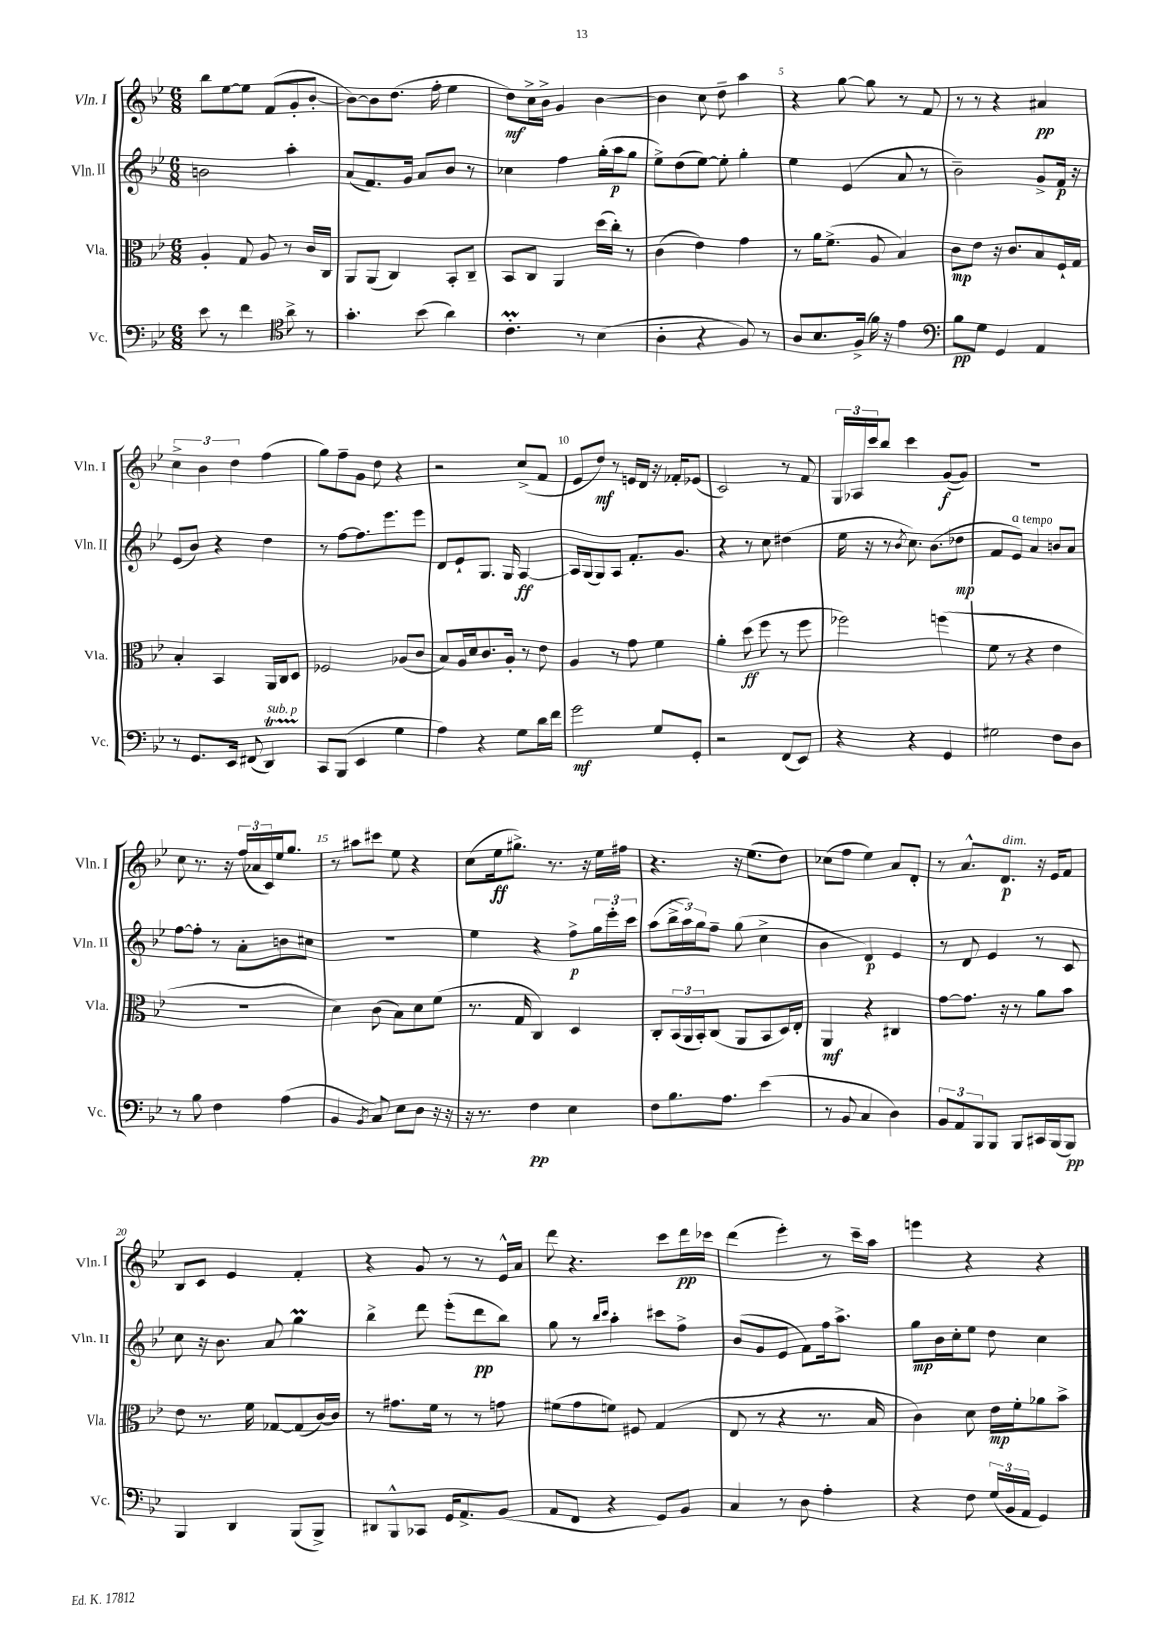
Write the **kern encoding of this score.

**kern	**dynam	**kern	**dynam	**kern	**dynam	**kern	**dynam
*part4	*part4	*part3	*part3	*part2	*part2	*part1	*part1
*staff4	*staff4	*staff3	*staff3	*staff2	*staff2	*staff1	*staff1
*I"Vc.	*	*I"Vla.	*	*I"Vln. II	*	*I"Vln. I	*
*I'Vc.	*	*I'Vla.	*	*I'Vln. II	*	*I'Vln. I	*
*clefF4	*	*clefC3	*	*clefG2	*	*clefG2	*
*k[b-e-]	*	*k[b-e-]	*	*k[b-e-]	*	*k[b-e-]	*
*M6/8	*	*M6/8	*	*M6/8	*	*M6/8	*
=1	=1	=1	=1	=1	=1	=1	=1
8e-\	.	4A'/	.	2bn\	.	8bb-\L	.
8r	.	.	.	.	.	[8ee-\	.
4f\	.	8G/	.	.	.	8ee-\J]	.
.	.	8A/	.	.	.	(8f/L	.
*clefC4	*	*	*	*	*	*	*
8a^\	.	8r	.	4aa'\	.	8g'/	.
8r	.	16c/LL	.	.	.	[8b-'/J	.
.	.	16C/JJ	.	.	.	.	.
=2	=2	=2	=2	=2	=2	=2	=2
4.g'\	.	8AA/L	.	(8a/L	.	8b-\L_)	.
.	.	(8AA/J	.	8.f/)	.	8b-\]	.
.	.	4C/)	.	.	.	(8.dd\J	.
.	.	.	.	16g/Jk	.	.	.
(8b-\	.	.	.	8a/L	.	.	.
.	.	.	.	.	.	16ff'\	.
4a\)	.	8BB-'/L	.	8b-/J	.	4ee-\	.
.	.	8C~/J	.	8r	.	.	.
=3	=3	=3	=3	=3	=3	=3	=3
4.cM'\	.	8BB-/L	.	4cc-X\	.	8dd\L)	mf
.	.	8C/J	.	.	.	16cc^\L	.
.	.	.	.	.	.	16b-^\JJ	.
.	.	4AA/	.	4ff\	.	4g/	.
8r	.	.	.	.	.	.	.
(4B-\	.	(16dd\LL	.	(16gg'\LL	.	[4b-\	.
.	.	16cc'\JJ)	.	16aa\J	p	.	.
.	.	8r	.	8gg\J	.	.	.
=4	=4	=4	=4	=4	=4	=4	=4
4A'\	.	(4c\	.	8ee-^\L)	.	4b-\]	.
.	.	.	.	(8dd\	.	.	.
4r	.	4e-\)	.	[8ee-\J)	.	8cc\	.
.	.	.	.	8ee-'\]	.	8dd~\	.
8F/)	.	4g\	.	4gg'\	.	4aa\	.
8r	.	.	.	.	.	.	.
=5	=5	=5	=5	=5	=5	=5	=5
8A/L	.	8r	.	4ee-\	.	4r	.
8.B-/	.	16a\KL	.	.	.	.	.
.	.	(8.f^\J	.	.	.	.	.
.	.	.	.	(4e-/	.	[8gg\	.
(16F^/Jk	.	.	.	.	.	.	.
16f\)	.	8A/	.	.	.	8gg\]	.
16r	.	.	.	.	.	.	.
4e-\	.	4B-/)	.	8a/	.	8r	.
.	.	.	.	8r	.	8f/	.
=6	=6	=6	=6	=6	=6	=6	=6
*clefF4	*	*	*	*	*	*	*
8B-\L	pp	8c\L	mp	2b-~\)	.	8r	.
8G\J	.	8e-\J	.	.	.	8r	.
4GG/	.	16r	.	.	.	4r	.
.	.	8.c/L	.	.	.	.	.
4AA/	.	8B-/	.	8g^/L	.	4a#X/	pp
.	.	16F`/L	.	16f/Jk	p	.	.
.	.	16G/JJ	.	16r	.	.	.
!!LO:LB:g=z
=7	=7	=7	=7	=7	=7	=7	=7
8r	.	4B-'/	.	(8e-/L	.	6cc^\	.
8.GG/L	.	.	.	8b-/J)	.	.	.
.	.	.	.	.	.	6b-\	.
.	.	4BB-/	.	4r	.	.	.
16EE-/Jk	.	.	.	.	.	.	.
.	.	.	.	.	.	6dd\	.
(8FF#X/	.	.	.	.	.	.	.
!LO:TX:a:i:t=sub. p	!	!	!	!	!	!	!
4DDt/)	.	16AA/LL	.	4dd\	.	(4ff\	.
.	.	16C/J	.	.	.	.	.
.	.	8D/J	.	.	.	.	.
=8	=8	=8	=8	=8	=8	=8	=8
8CC/L	.	2F-X/	.	8r	.	8gg\L)	.
(8BBB-/J	.	.	.	[8ff\L	.	8ff~\	.
4EE-/	.	.	.	8.ff\]	.	8g\J	.
.	.	.	.	.	.	8dd\	.
.	.	.	.	8.eee-\	.	.	.
4G\	.	(8A-X/L	.	.	.	4r	.
.	.	8c/J	.	8eee-\J	.	.	.
=9	=9	=9	=9	=9	=9	=9	=9
4A\)	.	8B-/L)	.	8d/L	.	2r	.
.	.	16A/L	.	8e-`/	.	.	.
.	.	16d/J	.	.	.	.	.
4r	.	8.c/	.	8.G/J	.	.	.
.	.	16A'/Jk	.	16G/	.	.	.
8G\L	.	8r	.	[4A/	ff	(8cc^/L	.
16d\L	.	8e-\	.	.	.	8f/J	.
16f\JJ	.	.	.	.	.	.	.
=10	=10	=10	=10	=10	=10	=10	=10
2g\	mf	4A/	.	16A/LL]	.	8e-/L	.
.	.	.	.	(16G/J	.	.	.
.	.	.	.	8G/)	.	8dd/J)	mf
.	.	8r	.	8A/J	.	8r	.
.	.	8g\	.	8.f'/L	.	16en/LL	.
.	.	.	.	.	.	16d/JJ	.
8G/L	.	4f\	.	.	.	16r	.
.	.	.	.	8.g/J	.	16f-X'/KL	.
8GG'/J	.	.	.	.	.	(8e-X/J	.
=11	=11	=11	=11	=11	=11	=11	=11
2r	.	4a'\	.	4r	.	2c/)	.
.	.	(8dd\	ff	8r	.	.	.
.	.	8ff\	.	8cc\	.	.	.
(8FF/L	.	8r	.	(4dd#X\	.	8r	.
8EE-/J)	.	8ff\	.	.	.	8f/	.
=12	=12	=12	=12	=12	=12	=12	=12
4r	.	2ff-X\)	.	16ee-\	.	24G/LL	.
.	.	.	.	.	.	24A-X/	.
.	.	.	.	16r	.	.	.
.	.	.	.	.	.	24ccc/J	.
.	.	.	.	8r	.	8bb-/J	.
.	.	.	.	8qb-/	.	.	.
4r	.	.	.	8.cc\)	.	4ccc\	.
.	.	.	.	(8.b-\L	.	.	.
4GG/	.	(4ffn\	.	.	.	([8g/L	f
.	.	.	.	8dd-X\J	mp	8g/J])	.
=13	=13	=13	=13	=13	=13	=13	=13
2G#X\	.	8f\	.	8f/L	.	2.r	.
!	!	!	!	!LO:TX:a:i:t=a tempo	!	!	!
.	.	8r	.	8e-/J)	.	.	.
.	.	4r	.	4a/	.	.	.
8F\L	.	4e-\	.	8bn/L	.	.	.
8D\J	.	.	.	8a/J	.	.	.
!!LO:LB:g=z
=14	=14	=14	=14	=14	=14	=14	=14
8r	.	2.r	.	[8ff\L	.	8cc\	.
8B-\	.	.	.	8ff'\J]	.	8.r	.
4F\	.	.	.	8r	.	.	.
.	.	.	.	.	.	16r	.
.	.	.	.	8a'\L	.	(24ff/LL	.
.	.	.	.	.	.	24a-X/	.
.	.	.	.	.	.	24c/)	.
(4A\	.	.	.	8bn\	.	16ee-/J	.
.	.	.	.	.	.	8.gg/J	.
.	.	.	.	8cc#X\J	.	.	.
=15	=15	=15	=15	=15	=15	=15	=15
4BB-/	.	4d\)	.	2.r	.	8r	.
.	.	.	.	.	.	8aa#X\L	.
8qBB-/	.	.	.	.	.	.	.
8C/)	.	(8c\	.	.	.	8ccc#X\J	.
8E-\L	.	8B-\L)	.	.	.	8ee-\	.
8D\J	.	8d\	.	.	.	4r	.
16r	.	(8f\J	.	.	.	.	.
16r	.	.	.	.	.	.	.
=16	=16	=16	=16	=16	=16	=16	=16
16r	.	8.r	.	4ee-\	.	(8cc\L	.
8.r	.	.	.	.	.	.	.
.	.	.	.	.	.	16ee-\k	ff
.	.	16G/	.	.	.	8.gg#X^\J)	.
4F\	pp	4C/)	.	4r	.	.	.
.	.	.	.	.	.	8.r	.
4E-\	.	4D/	.	8ff^\L	p	.	.
.	.	.	.	.	.	16r	.
.	.	.	.	24gg\L	.	16ee-\LL	.
.	.	.	.	24eee-'\	.	.	.
.	.	.	.	.	.	16ff#X\JJ	.
.	.	.	.	24ccc\JJ	.	.	.
=17	=17	=17	=17	=17	=17	=17	=17
8F\L	.	8C'/L	.	(8aa\L	.	4.r	.
8.B-\	.	(24BB-/L	.	24bb-^\L	.	.	.
.	.	24AA/	.	24aa\)	.	.	.
.	.	24BB-'/J)	.	24gg\J	.	.	.
.	.	(8C/J	.	8ff~\J	.	.	.
8.A\J	.	.	.	.	.	.	.
.	.	8AA/L	.	(8gg\	.	16r	.
.	.	.	.	.	.	(8.ee-\L	.
(4e-\	.	8BB-/	.	4cc^\	.	.	.
.	.	16D/L)	.	.	.	8dd\J)	.
.	.	16E-'/JJ	.	.	.	.	.
=18	=18	=18	=18	=18	=18	=18	=18
8r	.	4AA/	mf	4b-\	.	(8cc-X\L	.
8BB-/	.	.	.	.	.	8ff\J	.
4C/	.	4r	.	4d/)	p	4ee-\)	.
4D\)	.	4C#X/	.	4e-/	.	8a/L	.
.	.	.	.	.	.	8d'/J	.
=19	=19	=19	=19	=19	=19	=19	=19
12BB-/L	.	[8g\L	.	8r	.	8r	.
12AA/	.	.	.	.	.	.	.
.	.	8.g\J]	.	8d/	.	8.a^^/L	.
12BBB-/	.	.	.	.	.	.	.
8BBB-/J	.	.	.	4e-/	.	.	.
!	!	!	!	!	!	!LO:TX:a:i:t=dim.	!
.	.	16r	.	.	.	8.d/J	p
8BBB-/L	.	8r	.	.	.	.	.
16CC#X/L	.	8a\L	.	8r	.	16r	.
(16BBB-/J	.	.	.	.	.	16e-/KL	.
8BBB-/J)	pp	8b-\J	.	8c/	.	8f/J	.
!!LO:LB:g=z
=20	=20	=20	=20	=20	=20	=20	=20
4BBB-/	.	8e-\	.	8cc\	.	8B-/L	.
.	.	8.r	.	16r	.	8c/J	.
.	.	.	.	8.b-\	.	.	.
4DD/	.	.	.	.	.	4e-/	.
.	.	16f\	.	.	.	.	.
.	.	[8G-X/L	.	8a/	.	.	.
(8BBB-/L	.	(8G-/]	.	4ggM\	.	4f'/	.
8BBB-^/J)	.	[16c/L)	.	.	.	.	.
.	.	16c/JJ]	.	.	.	.	.
=21	=21	=21	=21	=21	=21	=21	=21
8DD#X/L	.	8r	.	4bb-^\	.	4r	.
8BBB-^^/	.	8.g#X\L	.	.	.	.	.
8CC-X/J	.	.	.	8ddd\	.	8g/	.
.	.	16f\Jk	.	.	.	.	.
16GG/KL	.	8r	.	(8eee-'\L	.	8r	.
8.AA^/	.	.	.	.	.	.	.
.	.	8r	.	8ddd\	pp	8r	.
(8BB-/J	.	8gn\	.	8bb-\J)	.	16e-^^/LL	.
.	.	.	.	.	.	16a/JJ	.
=22	=22	=22	=22	=22	=22	=22	=22
8AA/L	.	(8f#X\L	.	8gg\	.	8ddd\	.
8FF/J	.	8g\	.	8r	.	4.r	.
.	.	.	.	16qqbb-/LL	.	.	.
.	.	.	.	16qqccc/JJ	.	.	.
4r	.	8fn\J)	.	4aa'\	.	.	.
.	.	8F#X/	.	.	.	.	.
8GG/L)	.	(4G/	.	8ccc#X\L	.	8ccc\L	.
8BB-/J	.	.	.	8ff^\J	.	16ddd\L	pp
.	.	.	.	.	.	16ccc-X\JJ	.
=23	=23	=23	=23	=23	=23	=23	=23
4C/	.	8E-/	.	(8b-/L	.	(4ddd\	.
.	.	8r	.	8g/	.	.	.
8r	.	4r	.	8e-/J	.	4eee-'\)	.
8D\	.	.	.	8f\L)	.	.	.
4A'\	.	8.r	.	16ff\k	.	8r	.
.	.	.	.	8.aa^\J	.	.	.
.	.	.	.	.	.	16ccc~\LL	.
.	.	16B-/	.	.	.	16aa\JJ	.
=24	=24	=24	=24	=24	=24	=24	=24
4r	.	4c\)	.	8gg\L	mp	4eeen\	.
.	.	.	.	16b-\L	.	.	.
.	.	.	.	16cc'\J	.	.	.
8F\	.	8d\	.	8ee-\J	.	4r	.
(24G/LL	.	16e-\LL	mp	8dd\	.	.	.
24BB-/	.	.	.	.	.	.	.
.	.	16f'\J	.	.	.	.	.
24AA/JJ	.	.	.	.	.	.	.
4GG/)	.	8a-X\	.	4cc\	.	4r	.
.	.	8b-^\J	.	.	.	.	.
==	==	==	==	==	==	==	==
*-	*-	*-	*-	*-	*-	*-	*-
